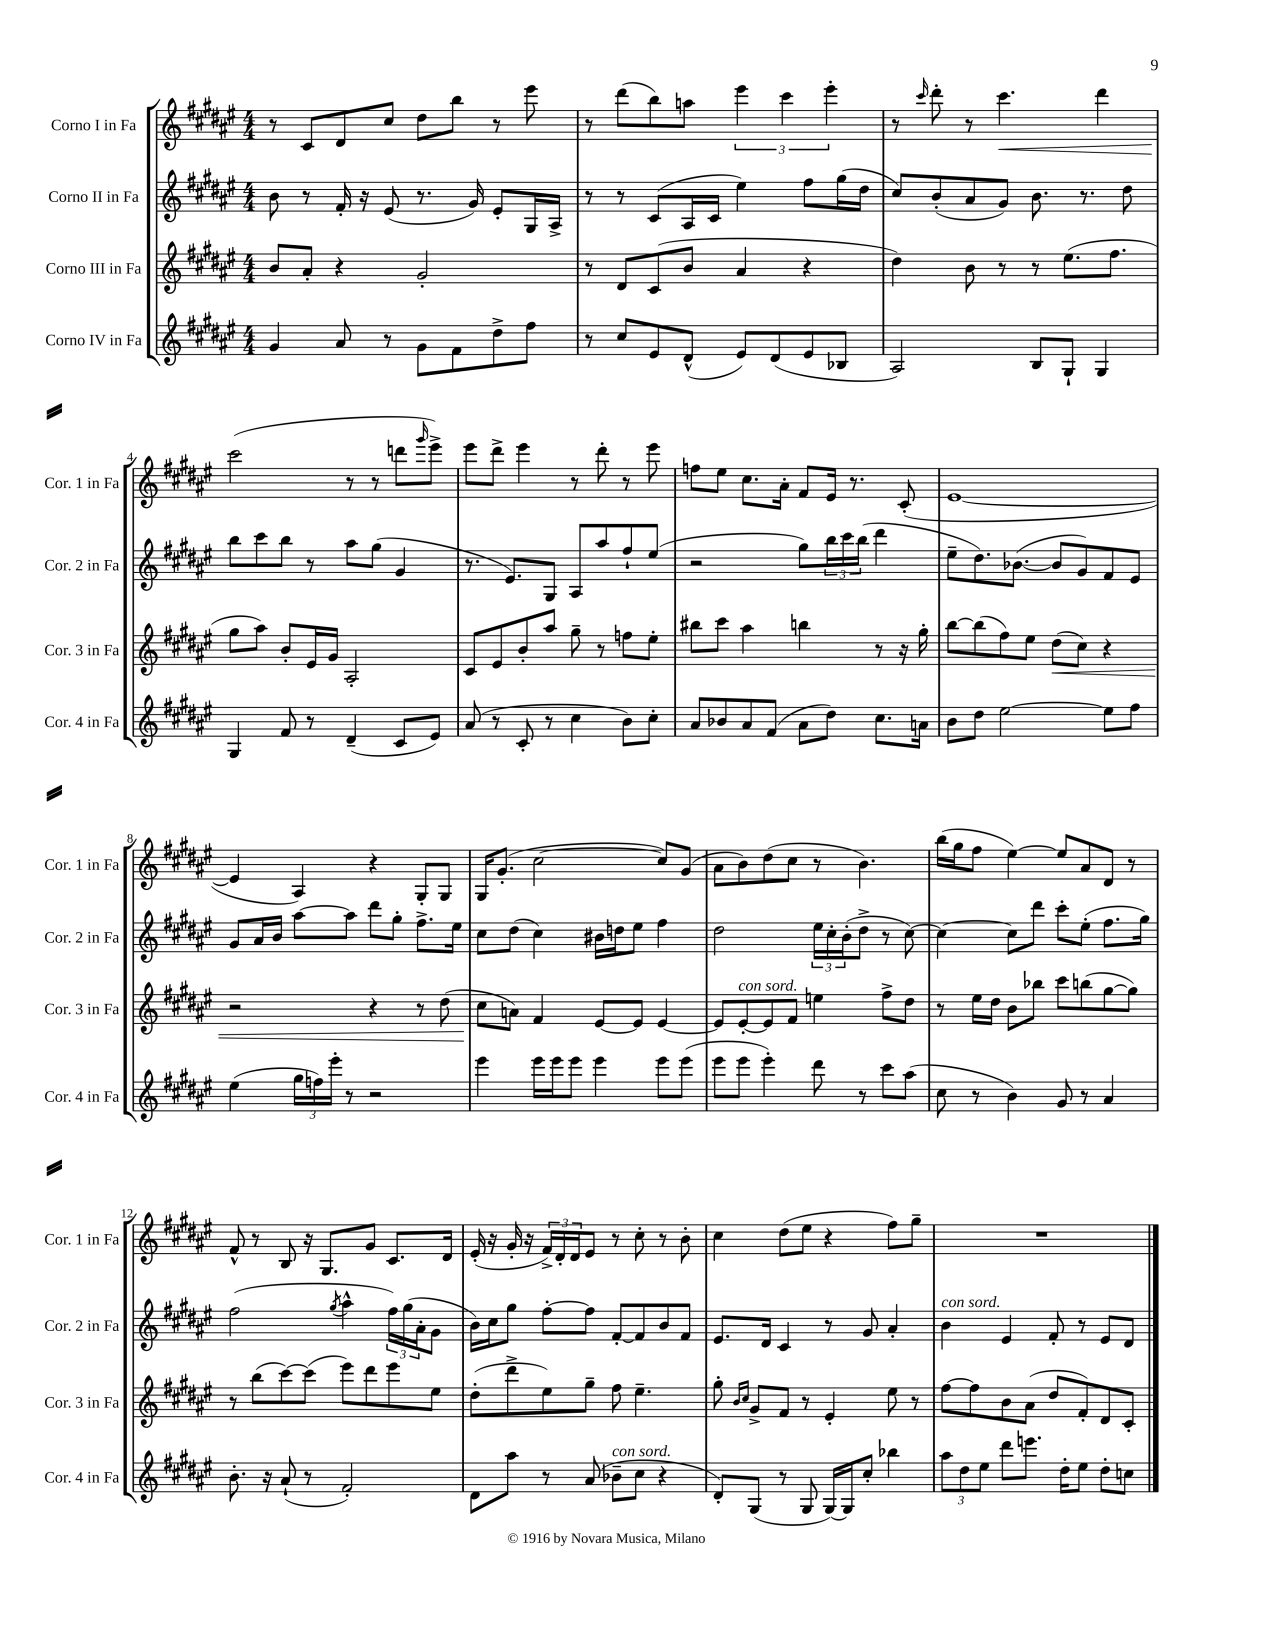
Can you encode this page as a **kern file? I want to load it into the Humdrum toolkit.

**kern	**kern	**kern	**kern
*staff4	*staff3	*staff2	*staff1
*clefG2	*clefG2	*clefG2	*clefG2
*k[f#c#g#d#a#e#]	*k[f#c#g#d#a#e#]	*k[f#c#g#d#a#e#]	*k[f#c#g#d#a#e#]
*M4/4	*M4/4	*M4/4	*M4/4
4g#	8b	8b	8r
.	8a#'	8r	8c#
8a#	4r	16f#'	8d#
.	.	16r	.
8r	.	(8e#	8cc#
8g#	2g#'	8.r	8dd#
8f#	.	.	8bb
.	.	16g#)	.
8dd#^	.	8e#'	8r
8ff#	.	16G#	8eee#
.	.	16A#^	.
=	=	=	=
8r	8r	8r	8r
8cc#	8d#	8r	(8ddd#
8e#	(8c#	(8c#	8bb)
(8d#^^	8b	16A#	8aa
.	.	16c#	.
8e#)	4a#	4ee#)	6eee#
(8d#	.	.	.
.	.	.	6ccc#
8e#	4r	8ff#	.
.	.	.	6eee#'
8B-	.	(16gg#	.
.	.	16dd#	.
=	=	=	=
2A#)	4dd#)	8cc#)	8r
.	.	.	16qqccc#
.	.	(8b'	8ddd#'
.	8b	8a#	8r
.	8r	8g#)	4.ccc#
8B	8r	8.b	.
8G#`	(8.ee#	.	.
.	.	8.r	.
4G#	.	.	4ddd#
.	8.ff#	.	.
.	.	8dd#	.
=	=	=	=
4G#	8gg#	8bb	(2ccc#
.	8aa#)	8ccc#	.
8f#	8b'	8bb	.
8r	16e#	8r	.
.	16g#	.	.
(4d#~	2A#'	8aa#	8r
.	.	(8gg#	8r
8c#	.	4g#	8ddd
.	.	.	16qqggg#
8e#)	.	.	8eee#^)
=	=	=	=
(8a#	8c#	8.r	8eee#
8r	8e#	.	8ddd#^
.	.	8.e#)	.
8c#'	8b'	.	4eee#
8r	8aa#	8G#	.
4cc#	8gg#~	8A#	8r
.	8r	8aa#	8ddd#'
8b)	8ff	8ff#`	8r
8cc#'	8ee#'	(8ee#	8eee#
=	=	=	=
8a#	8bb#	2r	8ff
8b-	8ccc#	.	8ee#
8a#	4aa#	.	8.cc#
(8f#	.	.	.
.	.	.	16a#'
8a#	4bb	8gg#)	8f#
8dd#)	.	24bb	16e#
.	.	24ccc#	.
.	.	.	8.r
.	.	(24bb	.
8.cc#	8r	4ddd#	.
.	16r	.	(8c#'
16a	16gg#'	.	.
=	=	=	=
8b	[8bb	8ee#~	[1e#
8dd#	(8bb]	8.dd#)	.
[2ee#	8ff#)	.	.
.	.	([8.b-	.
.	8ee#	.	.
.	(8dd#	8b-]	.
.	8cc#)	8g#)	.
8ee#]	4r	8f#	.
8ff#	.	8e#	.
=	=	=	=
(4ee#	2r	8g#	4e#]
.	.	16a#	.
.	.	16b	.
24gg#	.	[8aa#	4A#)
24ff)	.	.	.
24eee#'	.	.	.
8r	.	8aa#]	.
2r	4r	8ddd#	4r
.	.	8gg#'	.
.	8r	8.ff#^	8G#'
.	(8dd#	.	8G#
.	.	16ee#	.
=	=	=	=
4eee#	8cc#	8cc#	16G#
.	.	.	(8.g#'
.	8a)	(8dd#	.
16eee#	4f#	4cc#)	[2cc#
16eee#	.	.	.
8eee#	.	.	.
4eee#	[8e#	16b#	.
.	.	16dd	.
.	8e#]	8ee#	.
8eee#	[4e#	4ff#	8cc#])
(8eee#	.	.	(8g#
=	=	=	=
8eee#	8e#]	2dd#	8a#
8eee#	[8e#'	.	8b)
4eee#')	8e#]	.	(8dd#
.	8f#	.	8cc#
8ddd#	4ee	24ee#	8r
.	.	24cc#'	.
.	.	(24b'	.
8r	.	8dd#^	4.b)
8ccc#	8ff#^	8r	.
(8aa#	8dd#	[8cc#)	.
=	=	=	=
8cc#	8r	4cc#_	(16bb
.	.	.	16gg#
8r	16ee#	.	8ff#
.	16dd#	.	.
4b)	8b	8cc#]	[4ee#)
.	8bb-	8ddd#	.
8g#	8ccc#	8ccc#'	8ee#]
8r	(8bb	(8ee#'	8a#
4a#	[8gg#	8.ff#	8d#
.	8gg#])	.	8r
.	.	16gg#)	.
=	=	=	=
8.b'	8r	(2ff#	8f#^^
.	(8bb	.	8r
16r	.	.	.
(8a#`	[8ccc#)	.	8B
8r	(8ccc#]	.	16r
.	.	.	8.G#
.	.	8qgg#	.
2f#')	8eee#)	4aa#^^	.
.	8ddd#	.	8g#
.	8eee#	24ff#)	8.c#
.	.	(24gg#	.
.	.	24a#'	.
.	8ee#	8g#	.
.	.	.	16d#
=	=	=	=
8d#	(8dd#'	16b)	(16e#'
.	.	16cc#	16r
8aa#	8ddd#^	8gg#	16g#'
.	.	.	16r
8r	8ee#)	[8ff#'	24f#^)
.	.	.	24d#'
.	.	.	24d#
(8a#	8gg#~	8ff#]	8e#
8b-~	8ff#	[8f#'	8r
8cc#	4.ee#~	8f#]	8cc#'
4r	.	8b	8r
.	.	8f#	8b'
=	=	=	=
8d#')	8gg#'	8.e#	4cc#
.	16qqb	.	.
.	16qqcc#	.	.
(8G#	8g#^	.	.
.	.	16d#	.
8r	8f#	4c#	(8dd#
8G#	8r	.	8ee#
[16G#)	4e#'	8r	4r
16G#]	.	.	.
8cc#'	.	8g#	.
4bb-	8ee#	4a#'	8ff#)
.	8r	.	8gg#~
=	=	=	=
12aa#	[8ff#	4b	1r
12dd#	.	.	.
.	8ff#]	.	.
12ee#	.	.	.
8ddd#	8b	4e#	.
8.eee	(8a#	.	.
.	8dd#	8f#'	.
16dd#'	.	.	.
8ee#	8f#')	8r	.
8dd#'	8d#	8e#	.
8cc	8c#'	8d#	.
==	==	==	==
*-	*-	*-	*-
